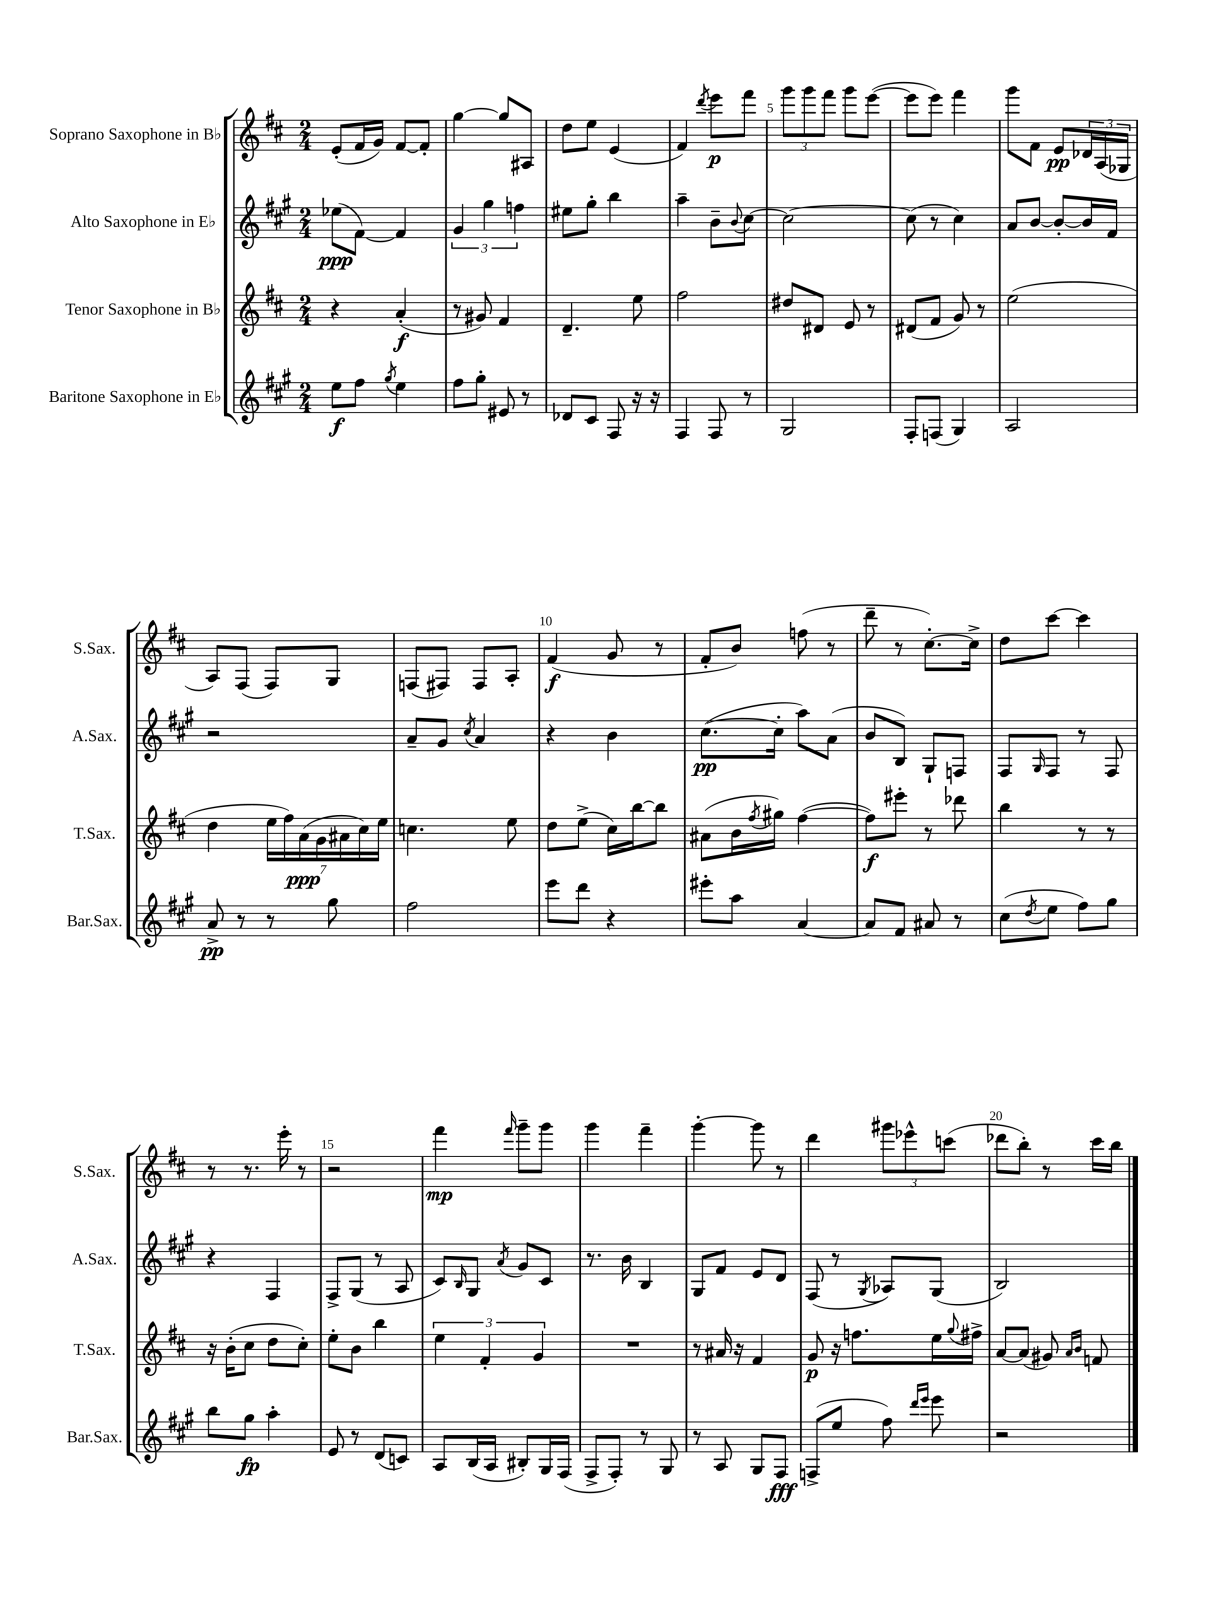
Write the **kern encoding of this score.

**kern	**kern	**kern	**kern
*staff4	*staff3	*staff2	*staff1
*clefG2	*clefG2	*clefG2	*clefG2
*k[f#c#g#]	*k[f#c#]	*k[f#c#g#]	*k[f#c#]
*M2/4	*M2/4	*M2/4	*M2/4
8ee\L	4r	(8ee-\L	(8e'/L
8ff#\J	.	[8f#\J)	16f#/L
.	.	.	16g/JJ)
8qgg#/	.	.	.
4ee\	(4a'/	4f#/]	[8f#/L
.	.	.	8f#'/]J
=	=	=	=
8ff#\L	8r	6g#/	[4gg\
8gg#'\J	8g#/)	.	.
.	.	6gg#\	.
8e#/	4f#/	.	8gg/]L
.	.	6ff\	.
8r	.	.	8A#/J
=	=	=	=
8d-/L	4.d~/	8ee#\L	8dd\L
8c#/J	.	8gg#'\J	8ee\J
8F#/	.	4bb\	(4e/
16r	8ee\	.	.
16r	.	.	.
=	=	=	=
4F#/	2ff#\	4aa~\	4f#/)
.	.	.	8qddd/
8F#/	.	8b~\L	8eee\L
.	.	8qqb/	.
8r	.	[8cc#\J	8fff#\J
=	=	=	=
2G#/	8dd#/L	2cc#\_	12ggg\L
.	.	.	12ggg\
.	8d#/J	.	.
.	.	.	12fff#\J
.	8e/	.	8ggg\L
.	8r	.	([8eee\J
=	=	=	=
8F#'/L	(8d#/L	(8cc#\]	8eee\]L
(8F/J	8f#/J	8r	8eee\J)
4G#/)	8g/)	4cc#\)	4fff#\
.	8r	.	.
=	=	=	=
2A/	(2ee\	8a/L	8ggg\L
.	.	[8b/J	8f#\J
.	.	8b'/_L	8e/L
.	.	16b/]L	24d-/L
.	.	.	(24A/
.	.	16f#/JJ	.
.	.	.	24G-/JJ
=	=	=	=
8a^/	4dd\	2r	8A/L)
8r	.	.	(8F#/J
8r	28ee\LL	.	8F#/L)
.	28ff#\)	.	.
.	(28a\	.	.
.	28g\	.	.
8gg#\	.	.	8G/J
.	28a#\	.	.
.	28cc#\)	.	.
.	28ee\JJ	.	.
=	=	=	=
2ff#\	4.cc\	8a~/L	(8F/L
.	.	8g#/J	8F#/J)
.	.	8qcc#/	.
.	.	4a/	8F#/L
.	8ee\	.	8A'/J
=	=	=	=
8eee\L	8dd\L	4r	(4f#/
8ddd\J	(8ee^\J	.	.
4r	16cc#\LL)	4b\	8g/
.	[16bb\J	.	.
.	8bb\]J	.	8r
=	=	=	=
8eee#'\L	(8a#\L	([8.cc#\L	8f#'/L
8aa\J	16b\L	.	8b/J)
.	8qff#/	.	.
.	16gg#\JJ)	16cc#'\]Jk	.
[4a/	([4ff#\	8aa\L)	(8ff\
.	.	(8a\J	8r
=	=	=	=
8a/]L	8ff#\]L)	8b/L	8ddd~\
8f#/J	8eee#'\J	8B/J)	8r
8a#/	8r	8G#`/L	[8.cc#'\L)
8r	8ddd-\	8F/J	.
.	.	.	16cc#^\]Jk
=	=	=	=
(8cc#\L	4bb\	8F#/L	8dd\L
8qdd/	.	16qqG#/	.
8ee\J	.	8F#/J	[8ccc#\J
8ff#\L)	8r	8r	4ccc#\]
8gg#\J	8r	8F#/	.
=	=	=	=
8bb\L	16r	4r	8r
.	(16b'\LK	.	.
8gg#\J	8cc#\J	.	8.r
4aa'\	8dd\L	4F#/	.
.	.	.	16eee'\
.	8cc#'\J)	.	8r
=	=	=	=
8e/	8ee'\L	8F#^/L	2r
8r	8b\J	(8G#/J	.
(8d/L	4bb\	8r	.
8c/J)	.	8A/	.
=	=	=	=
8A/L	6ee\	8c#/L)	4fff#\
.	.	16qqB/	.
(16B/L	.	8G#/J	.
.	6f#'/	.	.
16A/JJ	.	.	.
.	.	8qa/	16qqfff#/
8B#'/L)	.	8g#/L	8ggg~\L
.	6g/	.	.
16G#/L	.	8c#/J	8ggg\J
(16F#/JJ	.	.	.
=	=	=	=
8F#^/L	2r	8.r	4ggg\
8F#'/J)	.	.	.
.	.	16b\	.
8r	.	4B/	4fff#~\
8G#/	.	.	.
=	=	=	=
8r	8r	8G#/L	[4ggg'\
8A/	16a#/	8f#/J	.
.	16r	.	.
8G#/L	4f#/	8e/L	8ggg\]
8F#/J	.	8d/J	8r
=	=	=	=
(8F^/L	8g/	(8F#/	4ddd\
8ee/J	16r	8r	.
.	8.ff\L	.	.
.	.	8qG#/	.
8ff#\)	.	8A-/L)	12ggg#\L
.	.	.	12eee-^^\
16qqddd/LL	.	.	.
16qqeee/JJ	.	.	.
8eee\	16ee\L	(8G#/J	.
.	.	.	(12ccc\J
.	8qqgg/	.	.
.	16ff#^\JJ	.	.
=	=	=	=
2r	[8a/L	2B/)	8ddd-\L
.	(8a/]J	.	8bb'\J)
.	8g#/)	.	8r
.	16qqa/LL	.	.
.	16qqb/JJ	.	.
.	8f/	.	16ccc#\LL
.	.	.	16bb\JJ
==	==	==	==
*-	*-	*-	*-
